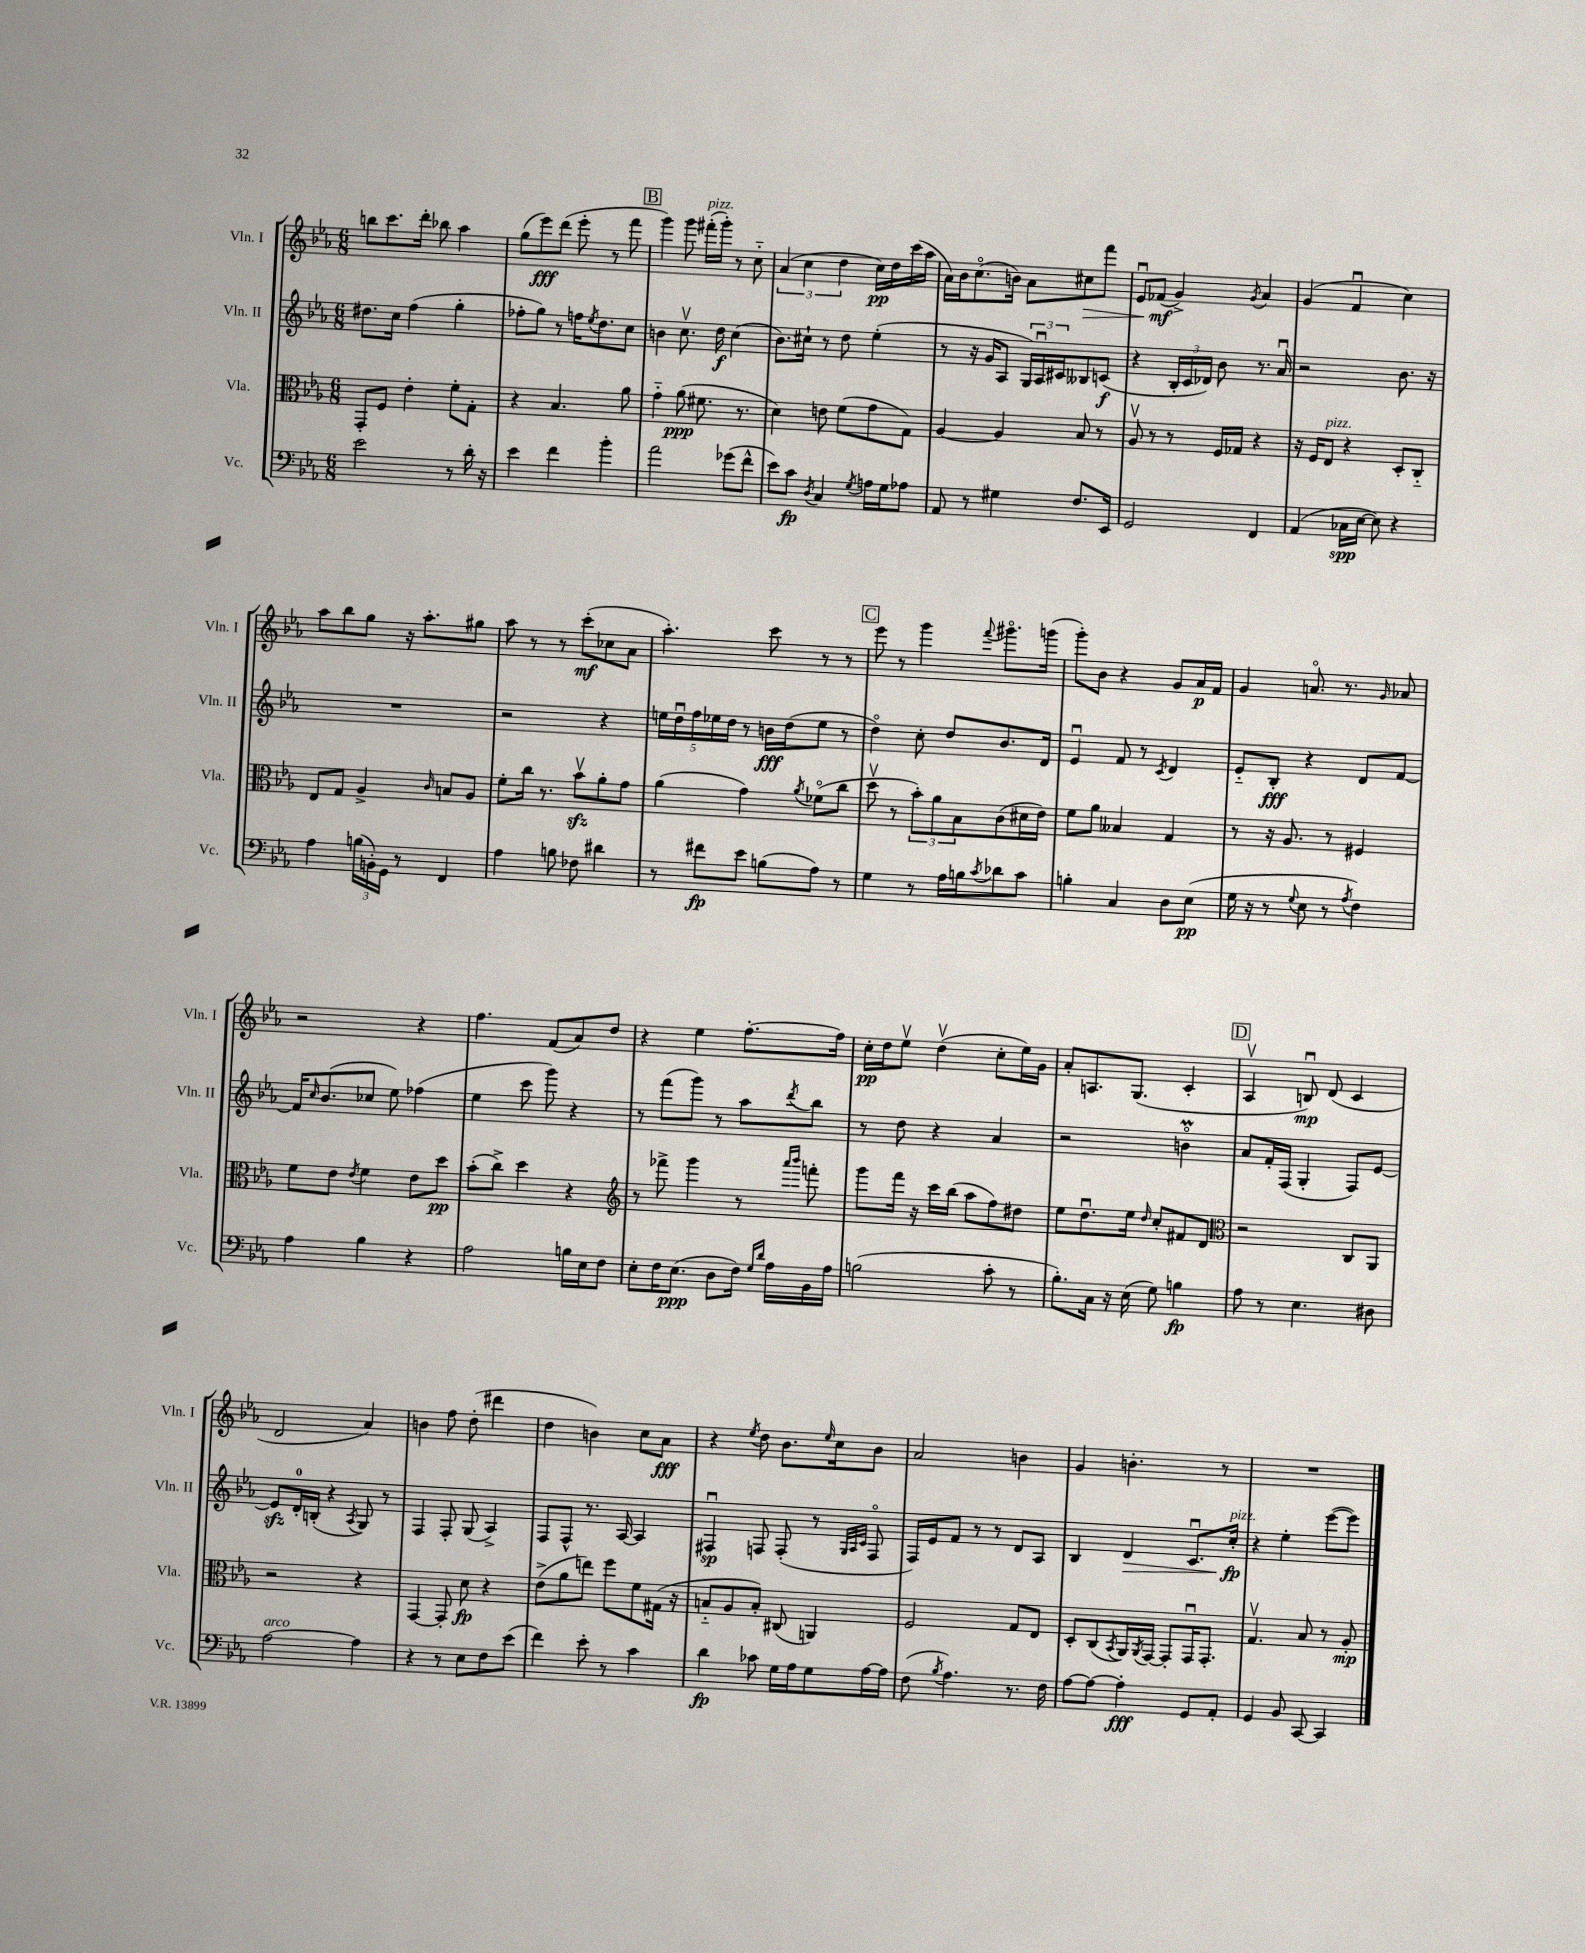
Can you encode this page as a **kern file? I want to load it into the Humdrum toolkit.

**kern	**dynam	**kern	**dynam	**kern	**dynam	**kern	**dynam
*part4	*part4	*part3	*part3	*part2	*part2	*part1	*part1
*staff4	*staff4	*staff3	*staff3	*staff2	*staff2	*staff1	*staff1
*I"Vc.	*	*I"Vla.	*	*I"Vln. II	*	*I"Vln. I	*
*I'Vc.	*	*I'Vla.	*	*I'Vln. II	*	*I'Vln. I	*
*clefF4	*	*clefC3	*	*clefG2	*	*clefG2	*
*k[b-e-a-]	*	*k[b-e-a-]	*	*k[b-e-a-]	*	*k[b-e-a-]	*
*M6/8	*	*M6/8	*	*M6/8	*	*M6/8	*
=39	=39	=39	=39	=39	=39	=39	=39
2e-\	.	8GG'/L	.	8.dd#X\L	.	8bbn\L	.
.	.	8F/J	.	.	.	8.ccc\	.
.	.	.	.	16cc\Jk	.	.	.
.	.	4e-'\	.	(4ff\	.	.	.
.	.	.	.	.	.	16ddd'\Jk	.
.	.	.	.	.	.	8bb-X\	.
8r	.	8f'\L	.	4gg'\	.	4aa-\	.
16d'\	.	8G'\J	.	.	.	.	.
16r	.	.	.	.	.	.	.
=40	=40	=40	=40	=40	=40	=40	=40
4e-\	.	4r	.	8ff-X'\L	.	(8gg\L	.
.	.	.	.	8gg\J)	.	8eee-\)	fff
4f\	.	4.B-/	.	8r	.	(8ddd\J	.
.	.	.	.	16ffn\KL	.	8eee-'\	.
.	.	.	.	8qee-/	.	.	.
.	.	.	.	8.dd\	.	.	.
4b-'\	.	.	.	.	.	8r	.
.	.	8a-\	.	8cc\J	.	8fff\	.
!!LO:REH:place=s1:t=B
=41	=41	=41	=41	=41	=41	=41	=41
2a-\	.	4g\	.	4bn\	.	4ggg\)	.
.	.	(8a-\	ppp	8.ccv\	.	8ggg\	.
!	!	!	!	!	!	!LO:TX:a:i:t=pizz.	!
.	.	8.f#X\	.	.	.	(16fff#X'\LL	.
.	.	.	.	16dd\	f	16ggg'\JJ)	.
(8g-X\L	.	.	.	(4cc\	.	8r	.
.	.	8.r	.	.	.	.	.
8f^^\J	.	.	.	.	.	8cc\	.
=42	=42	=42	=42	=42	=42	=42	=42
8e-\L)	.	4d\)	.	8.b-\L)	.	(6a-/	.
8c\J	fp	.	.	.	.	.	.
.	.	.	.	.	.	6cc\	.
.	.	.	.	16cc#X`\Jk	.	.	.
8qD/	.	.	.	.	.	.	.
4C/	.	8en\	.	8r	.	.	.
.	.	.	.	.	.	6dd\	.
.	.	(8f\L	.	8dd\	.	.	.
8qG/	.	.	.	.	.	.	.
16An\LL	.	8g\	.	(4ee-'\	.	16cc\LL)	pp
16G\J	.	.	.	.	.	16dd\	.
8A-X\J	.	8G\J)	.	.	.	(16ccc\	.
.	.	.	.	.	.	16aa-\JJ	.
=43	=43	=43	=43	=43	=43	=43	=43
8AA-/	.	[4A-/	.	8r	.	16a-\LL)	.
.	.	.	.	.	.	16b-\J	.
8r	.	.	.	16r	.	(8.cc\	.
.	.	.	.	16g/KL	.	.	.
4G#X\	.	4A-/]	.	8A-/J	.	.	.
.	.	.	.	.	.	16bn\Jk)	.
.	.	.	.	24G/LL)	.	8a-\L	.
.	.	.	.	24A-u/	.	.	.
.	.	.	.	24c#X/J	.	.	.
!	!	!	!	!	!	!	!LO:HP:b
8.F/L	.	8B-/	.	8B--X/	.	8cc#X\	>
.	.	8r	.	(8cn/J	f	8fff\J	.
16EE-/Jk	.	.	.	.	.	.	.
=44	=44	=44	=44	=44	=44	=44	=44
2GG/	.	8A-v/	.	4r	.	8e-u/L	.
.	.	8r	.	.	.	(8f-X/J	mf
.	.	8r	.	24B-'/LL	.	4g^/)	]
.	.	.	.	24c/	.	.	.
.	.	.	.	24d-X/JJ)	.	.	.
.	.	16F/LL	.	8b-\	.	.	.
.	.	16G-X/JJ	.	.	.	.	.
.	.	.	.	.	.	8qg/	.
4FF/	.	4r	.	8.r	.	4a-/	.
.	.	.	.	16a-u/	.	.	.
=45	=45	=45	=45	=45	=45	=45	=45
(4AA-/	.	16r	.	2r	.	(4g/	.
.	.	16F/KL	.	.	.	.	.
!	!	!LO:TX:a:i:t=pizz.	!	!	!	!	!
.	.	8E-/J	.	.	.	.	.
16C-X\LL	spp	4r	.	.	.	4fu/	.
[16E-\JJ	.	.	.	.	.	.	.
8E-\])	.	.	.	.	.	.	.
4r	.	8D'/L	.	8.b-\	.	4cc\)	.
.	.	8C/J	.	.	.	.	.
.	.	.	.	16r	.	.	.
!!LO:LB:g=z
=46	=46	=46	=46	=46	=46	=46	=46
4A-\	.	8E-/L	.	2.r	.	8aa-\L	.
.	.	8G/J	.	.	.	8bb-\	.
(24Bn\LL	.	4A-^/	.	.	.	8gg\J	.
24BBn'\)	.	.	.	.	.	.	.
24GG\JJ	.	.	.	.	.	.	.
8r	.	.	.	.	.	16r	.
.	.	.	.	.	.	8.aa-'\L	.
.	.	16qqc/	.	.	.	.	.
4FF/	.	8Bn/L	.	.	.	.	.
.	.	8A-/J	.	.	.	8gg#X\J	.
=47	=47	=47	=47	=47	=47	=47	=47
4A-\	.	8f'\L	.	2r	.	8aa-\	.
.	.	16cc\Jk	.	.	.	8r	.
.	.	8.r	.	.	.	.	.
8Bn\	.	.	.	.	.	8r	.
8F-X\	.	8b-zzv\L	.	.	.	(8ccc'\L	mf
4d#X\	.	8a-'\	.	4r	.	8cc-X\	.
.	.	8g\J	.	.	.	8a-\J	.
=48	=48	=48	=48	=48	=48	=48	=48
8r	.	(4a-\	.	20een\LL	.	4.aa-'\)	.
.	.	.	.	20ddu\	.	.	.
.	.	.	.	20ff\	.	.	.
8f#X\L	fp	.	.	.	.	.	.
.	.	.	.	20ee-X\	.	.	.
.	.	.	.	20dd\JJ	.	.	.
8e-\J	.	4g\)	.	8r	.	.	.
(8Bn\L	.	.	.	16bn\LL	fff	8ccc\	.
.	.	.	.	(16dd\J	.	.	.
.	.	8qa-/	.	.	.	.	.
8A-\J)	.	(8f-X\L	.	8ee-\J	.	8r	.
8r	.	8cc\J	.	8r	.	8r	.
!!LO:REH:place=s1:t=C
=49	=49	=49	=49	=49	=49	=49	=49
4G\	.	8ddv\	.	4dd\)	.	8eee-\	.
.	.	8r	.	.	.	8r	.
8r	.	12b-'\L)	.	8cc'\	.	4ggg\	.
.	.	12a-\	.	.	.	.	.
16A-\LL	.	.	.	8dd/L	.	.	.
.	.	12B-\	.	.	.	.	.
16Bn\J	.	.	.	.	.	.	.
8qc/	.	.	.	.	.	8qqfff/	.
8d-X\	.	(8c\	.	8.b-/	.	8.ggg#X\L	.
8c\J	.	16d#X\L	.	.	.	.	.
.	.	16e-\JJ)	.	16d/Jk	.	(16gggn\Jk	.
=50	=50	=50	=50	=50	=50	=50	=50
4Bn'\	.	8f\L	.	4e-u/	.	8ggg'\L)	.
.	.	8a-\J	.	.	.	8b-\J	.
4C/	.	4B--X/	.	8f/	.	4r	.
.	.	.	.	8r	.	.	.
.	.	.	.	8qc/	.	.	.
8D\L	.	4G/	.	4d/	.	8g/L	.
(8E-\J	pp	.	.	.	.	16a-/L	p
.	.	.	.	.	.	16f/JJ	.
=51	=51	=51	=51	=51	=51	=51	=51
16G\	.	8r	.	8e-/L	.	4g/	.
16r	.	.	.	.	.	.	.
8r	.	16r	.	8B-'/J	fff	.	.
.	.	8.A-/	.	.	.	.	.
8qqG/	.	.	.	.	.	.	.
8E-\	.	.	.	4r	.	8.an/	.
8r	.	8r	.	.	.	.	.
.	.	.	.	.	.	8.r	.
8qA-/	.	.	.	.	.	.	.
4F\)	.	4F#X/	.	8d/L	.	.	.
.	.	.	.	.	.	16qqg/	.
.	.	.	.	[8f/J	.	8a-X/	.
!!LO:LB:g=z
=52	=52	=52	=52	=52	=52	=52	=52
4A-\	.	8f\L	.	16f/KL]	.	2r	.
.	.	.	.	16qqcc/	.	.	.
.	.	.	.	(8.b-/	.	.	.
.	.	8e-\J	.	.	.	.	.
.	.	8qe-/	.	.	.	.	.
4B-\	.	4f\	.	8cc-X/J	.	.	.
.	.	.	.	8ee-\)	.	.	.
4r	.	8e-\L	.	(4ff-X\	.	4r	.
.	.	8dd\J	pp	.	.	.	.
=53	=53	=53	=53	=53	=53	=53	=53
2A-\	.	(8b-'\L	.	4ee-\	.	4.ff\	.
.	.	8cc^\J)	.	.	.	.	.
.	.	4dd\	.	8ccc\	.	.	.
.	.	.	.	8ggg\)	.	(8f/L	.
16Bn\LL	.	4r	.	4r	.	8a-/)	.
16E-\J	.	.	.	.	.	.	.
8F\J	.	.	.	.	.	8dd/J	.
=54	=54	=54	=54	=54	=54	=54	=54
*	*	*clefG2	*	*	*	*	*
8E-'\L	.	8r	.	8r	.	4r	.
16F\K	.	8fff-X^\	.	(8fff\L	.	.	.
(8.E-\J	ppp	.	.	.	.	.	.
.	.	4ggg\	.	8ggg\J)	.	4ee-\	.
8D\L	.	.	.	8r	.	.	.
16F\Jk)	.	8r	.	8aa-\L	.	[8.ff'\L	.
16qqG/LL	.	.	.	.	.	.	.
16qqd/JJ	.	.	.	.	.	.	.
16A-\LL	.	.	.	.	.	.	.
.	.	16qqaaa-/LL	.	.	.	.	.
.	.	16qqbbb-/JJ	.	8qddd/	.	.	.
16BB-\	.	8fffn'\	.	8bb-\J	.	.	.
16A-\JJ	.	.	.	.	.	16ff\Jk]	.
=55	=55	=55	=55	=55	=55	=55	=55
(2Bn\	.	8ggg\L	.	8r	.	16cc'\LL	pp
.	.	.	.	.	.	16dd\J	.
.	.	16fff\Jk	.	8dd\	.	8ee-v\J	.
.	.	16r	.	.	.	.	.
.	.	16ccc\LL	.	4r	.	(4ddv\	.
.	.	(16bb-\JJ	.	.	.	.	.
.	.	8aa-\L	.	.	.	.	.
8c'\	.	8ff\)	.	4a-/	.	8cc'\L	.
8r	.	8dd#X\J	.	.	.	16ee-\L)	.
.	.	.	.	.	.	16g\JJ	.
=56	=56	=56	=56	=56	=56	=56	=56
8.B-'\L)	.	8ee-\L	.	2r	.	8a-'/L	.
.	.	8.ddu\	.	.	.	8.An/	.
16C\Jk	.	.	.	.	.	.	.
16r	.	.	.	.	.	.	.
(16E-\	.	16ee-\Jk	.	.	.	(8.G/J	.
.	.	16qqdd/	.	.	.	.	.
8G\)	.	8cc'/L	.	.	.	.	.
4Bn\	fp	8f#X/	.	4bnm\	.	4c'/	.
.	.	8d/J	.	.	.	.	.
!!LO:REH:place=s1:t=D
=57	=57	=57	=57	=57	=57	=57	=57
*	*	*clefC3	*	*	*	*	*
8A-\	.	2r	.	8a-/L	.	4A-v/	.
8r	.	.	.	16f'/L	.	.	.
.	.	.	.	(16F/JJ	.	.	.
4.E-\	.	.	.	4G'/	.	8Bnu/)	mp
.	.	.	.	.	.	(8d/	.
.	.	8C/L	.	8F/L)	.	4c/	.
8D#X\	.	8AA-/J	.	[8e-/J	.	.	.
!!LO:LB:g=z
=58	=58	=58	=58	=58	=58	=58	=58
!LO:TX:a:i:t=arco	!	!	!	!	!	!	!
[2A-\	.	2r	.	8e-zz/L]	.	2d/	.
.	.	.	.	16d'/L	.	.	.
.	.	.	.	(16Bn'/JJ	.	.	.
.	.	.	.	4r	.	.	.
.	.	.	.	8qA-/	.	.	.
4A-\]	.	4r	.	8G/)	.	4a-/)	.
.	.	.	.	8r	.	.	.
=59	=59	=59	=59	=59	=59	=59	=59
4r	.	[4GG/	.	4F/	.	4bn\	.
8r	.	8GG'/]	.	8F'/	.	8ff\	.
8E-\L	.	8d\	fp	(8G/	.	(8dd'\	.
8F\	.	4r	.	4A-^/)	.	4ddd#X\	.
(8e-\J	.	.	.	.	.	.	.
=60	=60	=60	=60	=60	=60	=60	=60
4f\)	.	(8e-^\L	.	8F/L	.	4dd\	.
.	.	8a-\	.	8F^^/J	.	.	.
8e-'\	.	8een\J)	.	8.r	.	4bn\)	.
8r	.	8ff\L	.	.	.	.	.
.	.	.	.	[16A-/	.	.	.
4c\	.	8f\	.	4A-/]	.	8cc\L	.
.	.	(16G#X\Jk	.	.	.	8a-\J	fff
.	.	16r	.	.	.	.	.
=61	=61	=61	=61	=61	=61	=61	=61
4d\	fp	8Bn/L	.	4F#Xu/	sp	4r	.
.	.	8A-/	.	.	.	.	.
.	.	.	.	.	.	8qee-/	.
8c-X\	.	8B'/J)	.	8Fn/	.	8dd\	.
16G\LL	.	(8C#X/	.	(8F'/	.	8.b-\L	.
16A-\J	.	.	.	.	.	.	.
8G\	.	4AAn/)	.	8r	.	.	.
.	.	.	.	.	.	16qqee-/	.
.	.	.	.	.	.	16cc\k	.
.	.	.	.	32qqG/LLL	.	.	.
.	.	.	.	32qqA-/	.	.	.
.	.	.	.	32qqc/JJJ	.	.	.
[16A-\L	.	.	.	8F/	.	8b-\J	.
16A-\JJ]	.	.	.	.	.	.	.
=62	=62	=62	=62	=62	=62	=62	=62
(8F\	.	2F/	.	16F/LL)	.	2a-/	.
.	.	.	.	16e-/J	.	.	.
8qB-/	.	.	.	.	.	.	.
4.A-\)	.	.	.	8f/J	.	.	.
.	.	.	.	8r	.	.	.
.	.	.	.	8r	.	.	.
8.r	.	8G/L	.	8d/L	.	4bn\	.
.	.	8E-/J	.	8A-/J	.	.	.
16F\	.	.	.	.	.	.	.
=63	=63	=63	=63	=63	=63	=63	=63
[8A-\L	.	8D'/L	.	4B-/	.	4g/	.
8A-\J_	.	(8C/	.	.	.	.	.
.	.	8qBB-/	.	.	.	.	.
!	!	!	!	!	!LO:HP:b	!	!
4A-'\]	fff	16AA-/L)	.	4d/	>	4.bn'\	.
.	.	8qAA-/	.	.	.	.	.
.	.	[16GG/JJ	.	.	.	.	.
.	.	8GG'/L]	.	.	.	.	.
8GG/L	.	16GGu/K	.	8.cu/L	.	.	.
.	.	8.GG'/J	.	.	.	.	.
8AA-'/J	.	.	.	.	.	8r	.
!	!	!	!	!LO:TX:a:i:t=pizz.	!	!	!
.	.	.	.	16cc'/Jk	fp	.	.
.	.	.	.	.	]	.	.
=64	=64	=64	=64	=64	=64	=64	=64
4GG/	.	4.Gv/	.	4r	.	2.r	.
8BB-/	.	.	.	4ee-'\	.	.	.
[8CC/	.	8B-/	.	.	.	.	.
4CC/]	.	8r	.	([8eee-\L	.	.	.
.	.	8A-'/	mp	8eee-\J])	.	.	.
==	==	==	==	==	==	==	==
*-	*-	*-	*-	*-	*-	*-	*-
